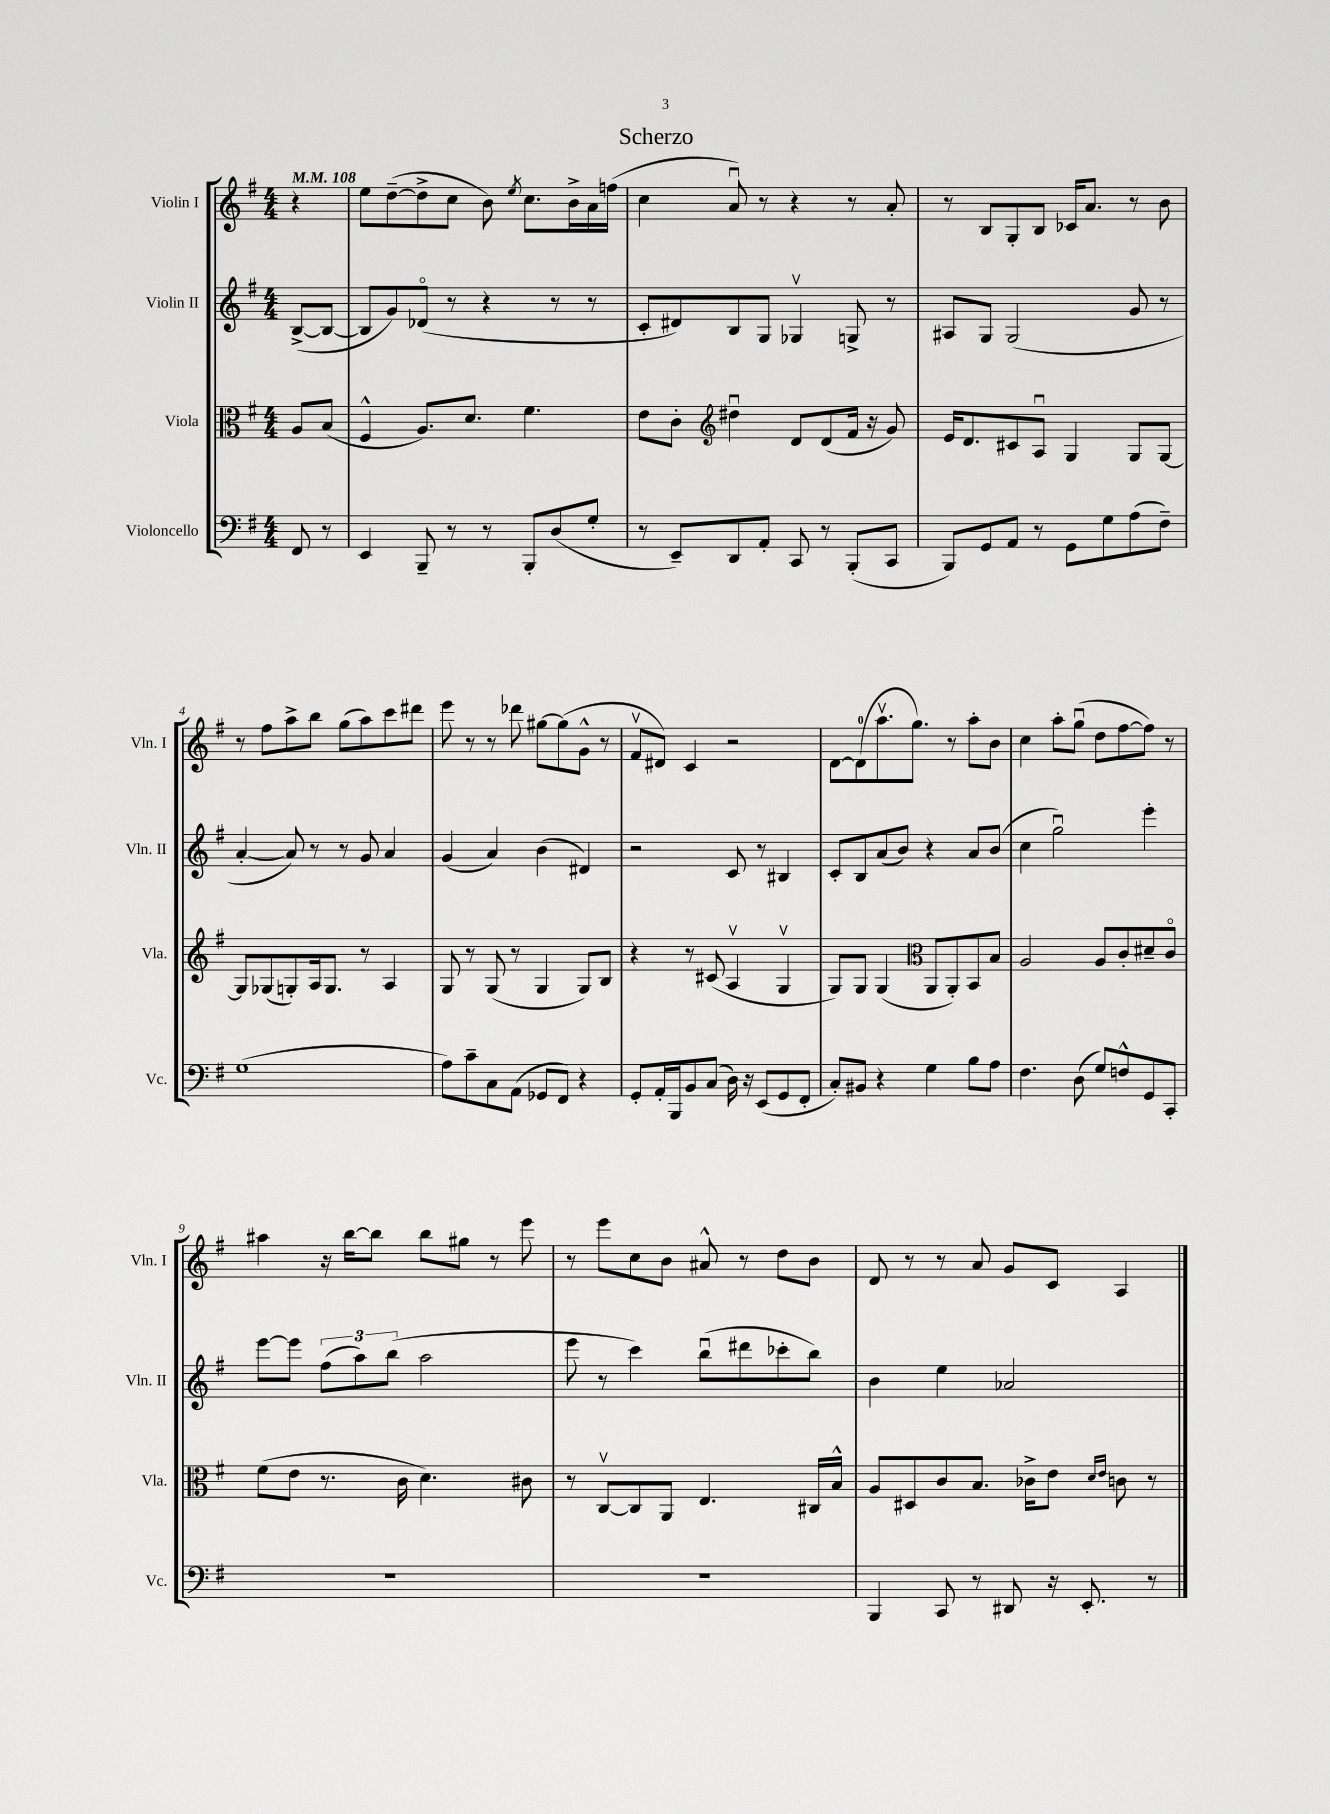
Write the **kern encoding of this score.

**kern	**kern	**kern	**kern
*part4	*part3	*part2	*part1
*staff4	*staff3	*staff2	*staff1
*I"Violoncello	*I"Viola	*I"Violin II	*I"Violin I
*I'Vc.	*I'Vla.	*I'Vln. II	*I'Vln. I
*clefF4	*clefC3	*clefG2	*clefG2
*k[f#]	*k[f#]	*k[f#]	*k[f#]
*M4/4	*M4/4	*M4/4	*M4/4
*MM108	*MM108	*MM108	*MM108
=	=	=	=
8FF#/	8A/L	([8B^/L	4r
8r	(8B/J	8B/J_	.
=1	=1	=1	=1
4EE/	4F#^^/	8B/L]	8ee\L
.	.	8g/)	([8dd~\
8BBB~/	8.A/L)	(8d-X/J	8dd^\]
8r	.	8r	8cc\J
.	8.d/J	.	.
8r	.	4r	8b\)
.	.	.	8qee/
8BBB'/L	4.f#\	.	8.cc\L
(8D/	.	8r	.
.	.	.	16b^\L
8G'/J	.	8r	16a\
.	.	.	(16ffn\JJ
=2	=2	=2	=2
8r	8e\L	8c'/L	4cc\
8EE~/L)	8c'\J	8d#X/)	.
*	*clefG2	*	*
8DD/	4dd#Xu\	8B/	8au/)
8AA'/J	.	8G/J	8r
8CC/	8d/L	4G-Xv/	4r
8r	(8d/	.	.
(8BBB'/L	16f#/Jk	8Gn^/	8r
.	16r	.	.
8CC/J	8g/)	8r	8a'/
=3	=3	=3	=3
8BBB/L)	16e/KL	8A#X/L	8r
.	8.d/	.	.
8GG/	.	8G/J	8B/L
8AA/J	8c#X/	(2G/	8G'/
8r	8Au/J	.	8B/J
8GG\L	4G/	.	16c-X/KL
.	.	.	8.a/J
8G\	.	.	.
(8A\	8G/L	8g/	8r
8F#~\J)	[8G/J	8r	8b\
!!LO:LB:g=z
=4	=4	=4	=4
(1G	8G/L]	[4a'/	8r
.	(8G-X/	.	8ff#\L
.	8Gn'/)	8a/])	8aa^\
.	16A/k	8r	8bb\J
.	8.G/J	.	.
.	.	8r	(8gg\L
.	8r	8g/	8aa\)
.	4A/	4a/	8ccc\
.	.	.	8ddd#X\J
=5	=5	=5	=5
8A\L)	8G/	(4g/	8eee\
8c~\	8r	.	8r
8C\	(8G/	4a/)	8r
(8AA\J	8r	.	8ddd-X\
8GG-X/L	4G/	(4b\	[8gg#X\L
8FF#/J)	.	.	(8gg#\]
4r	8G/L)	4d#X/)	8g^^\J
.	8B/J	.	8r
=6	=6	=6	=6
8GG'/L	4r	2r	8f#v/L
16AA'/L	.	.	8d#X/J)
16BBB/J	.	.	.
8BB/	8r	.	4c/
(8C/J	(8c#X/	.	.
16D\)	4Av/	8c/	2r
16r	.	.	.
(8EE/L	.	8r	.
8GG/	4Gv/	4B#X/	.
8FF#'/J	.	.	.
=7	=7	=7	=7
8C'/L)	8G/L)	8c'/L	[8d\L
8BB#X/J	8G/J	8B/	(8d\]
4r	(4G/	(8a/	8.aav\
.	.	8b/J)	.
.	.	.	8.gg\J)
*	*clefC3	*	*
4G\	8AA/L	4r	.
.	8AA'/)	.	8r
8B\L	8BB/	8a/L	8aa'\L
8A\J	8B/J	(8b/J	8b\J
=8	=8	=8	=8
4.F#\	2A/	4cc\	4cc\
.	.	2ggu\)	8aa'\L
(8D\	.	.	(8ggu\J
8G/L)	8A/L	.	8dd\L
8Fn^^/	8c'/	.	[8ff#\
8GG/	8d#X~/	4eee'\	8ff#\J])
8CC'/J	8c/J	.	8r
!!LO:LB:g=z
=9	=9	=9	=9
1r	(8f#\L	[8eee\L	4aa#X\
.	8e\J	8eee\J]	.
.	8.r	(12ff#\L	16r
.	.	.	[16bb\KL
.	.	12aa\)	.
.	.	.	8bb\J]
.	.	(12bb\J	.
.	16c\	.	.
.	4.d\)	2aa\	8bb\L
.	.	.	8gg#X\J
.	.	.	8r
.	8c#X\	.	8eee\
=10	=10	=10	=10
1r	8r	8eee\	8r
.	[8Cv/L	8r	8eee\L
.	8C/]	4ccc\)	8cc\
.	8AA/J	.	8b\J
.	4.E/	(8bbu\L	8a#X^^/
.	.	8ddd#X\	8r
.	.	8ccc-X'\	8dd\L
.	16C#X/LL	8bb\J)	8b\J
.	16B^^/JJ	.	.
=11	=11	=11	=11
4BBB/	8A/L	4b\	8d/
.	8D#X/	.	8r
8CC/	8c/	4ee\	8r
8r	8.B/J	.	8a/
8DD#X/	.	2a-X/	8g/L
.	16c-X^\KL	.	.
16r	8e\J	.	8c/J
8.EE'/	.	.	.
.	16qqd/LL	.	.
.	16qqe/JJ	.	.
.	8cn\	.	4A/
8r	8r	.	.
==	==	==	==
*-	*-	*-	*-
